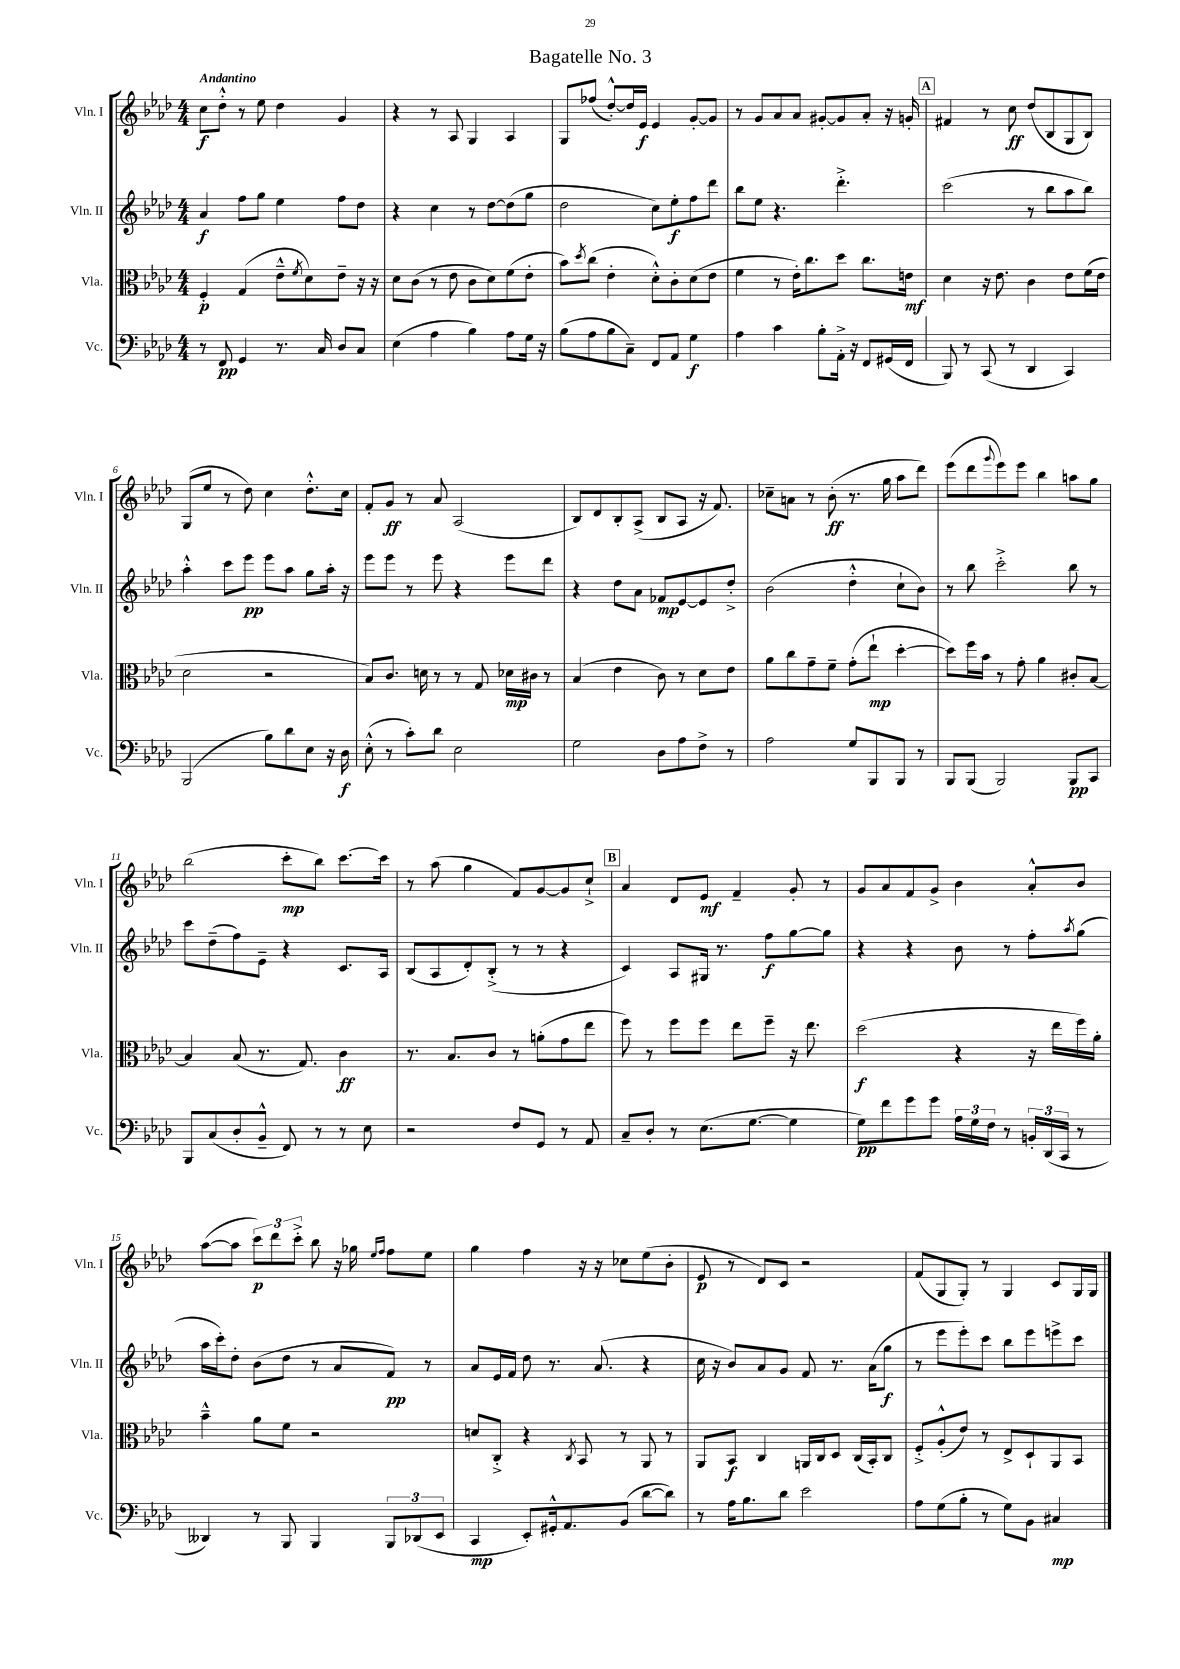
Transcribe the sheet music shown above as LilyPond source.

\header { title = "Bagatelle No. 3" }
<<
\new StaffGroup <<
\new Staff = "s0" \with { instrumentName = "Vln. I" shortInstrumentName = "Vln. I" } {
    \clef treble \key aes \major \numericTimeSignature \time 4/4 \tempo "Andantino"
    c''8\f des''8-.-^ r8 ees''8 des''4 g'4 |
    r4 r8 aes8 g4 aes4 |
    g8 fes''8( des''8~-.-^) des''16 ees'16\f ees'4 g'8~-. g'8 |
    r8 g'8 aes'8 aes'8 gis'8~-. gis'8 aes'8-. r16 g'16-. |
    \mark \markup { \box "A" } fis'4 r8 c''8\ff des''8( bes8 g8 bes8) |
    g8( ees''8 r8 des''8) c''4 des''8.-.-^ c''16 |
    f'8-. g'8\ff r8 aes'8 aes2( |
    bes8) des'8 bes8-. aes8->( bes8 aes8 r16 f'8.) |
    ces''8-- a'8 r8 bes'8-.\ff( r8. g''16 aes''8 des'''8) |
    ees'''8( des'''8 \appoggiatura { g'''8 } ees'''8) ees'''8 bes''4 a''8 g''8 |
    bes''2( c'''8-.\mp bes''8) c'''8.~ c'''16 |
    r8 aes''8( g''4 f'8) g'8~ g'8 c''8-!-> |
    \mark \markup { \box "B" } aes'4 des'8 ees'8\mf f'4-- g'8-. r8 |
    g'8 aes'8 f'8 g'8-> bes'4 aes'8-.-^ bes'8 |
    aes''8~( aes''8 \tuplet 3/2 { c'''8\p) des'''8 c'''8-.-> } bes''8 r16 ges''16 \grace { ees''16 f''16 } f''8 ees''8 |
    g''4 f''4 r16 r16 ces''8 ees''8( bes'8-. |
    ees'8\p r8 des'8) c'8 r2 |
    f'8( g8 g8-.) r8 g4 c'8 g16 g16 \bar "|." |
}
\new Staff = "s1" \with { instrumentName = "Vln. II" shortInstrumentName = "Vln. II" } {
    \clef treble \key aes \major \numericTimeSignature \time 4/4
    aes'4\f f''8 g''8 ees''4 f''8 des''8 |
    r4 c''4 r8 des''8~ des''8( g''8 |
    des''2 c''8) ees''8-.\f f''8 des'''8 |
    bes''8 ees''8 r4. des'''4.-.-> |
    \mark \markup { \box "A" } c'''2( r8 bes''8 aes''8 bes''8) |
    aes''4-.-^ c'''8 ees'''8\pp ees'''8 aes''8 g''8 aes''16-. r16 |
    ees'''8 ees'''8 r8 ees'''8 r4 ees'''8 des'''8 |
    r4 des''8 aes'8 fes'8\mp ees'8~ ees'8 des''8-.-> |
    bes'2( des''4-.-^ c''8-! bes'8) |
    r8 bes''8 c'''2-.-> bes''8 r8 |
    c'''8 des''8--( f''8) ees'8-- r4 c'8. aes16 |
    bes8( aes8 des'8-.) bes8-.->( r8 r8 r4 |
    \mark \markup { \box "B" } c'4) aes8 gis16 r8. f''8\f g''8~ g''8 |
    r4 r4 bes'8 r8 f''8-. \acciaccatura { aes''8 } g''8( |
    aes''16 c'''16-.) des''8-. bes'8( des''8 r8 aes'8 f'8\pp) r8 |
    aes'8 ees'16 f'16 des''8 r8. aes'8.( r4 |
    c''16 r16 bes'8) aes'8 g'8 f'8 r8. aes'16( g''8\f |
    r8 ees'''8 ees'''8-.) c'''8 bes''8 ees'''8 e'''8-> c'''8 \bar "|." |
}
\new Staff = "s2" \with { instrumentName = "Vla." shortInstrumentName = "Vla." } {
    \clef alto \key aes \major \numericTimeSignature \time 4/4
    f4-.\p g4( ees'8---^ \acciaccatura { f'8 } des'8) ees'8-- r16 r16 |
    des'8 c'8( r8 ees'8 c'8 des'8) f'8( ees'8-. |
    bes'8) \acciaccatura { des''8 } c''8( ees'4-. des'8-.-^) c'8-. des'8( ees'8 |
    f'4 r8 ees'16-.) c''8. des''8 c''8. e'16\mf |
    \mark \markup { \box "A" } des'4 r16 ees'8. c'4 ees'8 f'16( ees'16 |
    des'2 r2 |
    bes8) c'8. d'16 r8 r8 g8 des'16\mp cis'16 r8 |
    bes4( ees'4 c'8) r8 des'8 ees'8 |
    aes'8 c''8 g'8-- f'8-- g'8-.( ees''8-!\mp des''4~-. |
    des''8) f''16 bes'16 r8 g'8-. aes'4 cis'8-. bes8~ |
    bes4 bes8( r8. g8.) c'4\ff |
    r8. bes8. c'8 r8 a'8-.( g'8 ees''8 |
    \mark \markup { \box "B" } f''8) r8 f''8 f''8 ees''8 f''8-- r16 ees''8. |
    des''2\f( r4 r16 ees''16 f''16) aes'16-. |
    bes'4---^ aes'8 f'8 r2 |
    d'8 c8-.-> r4 \acciaccatura { c8 } bes,8 r8 aes,8 r8 |
    aes,8 bes,8\f c4 a,16 c16 des8 c16( bes,16-.) c8 |
    f8-.-> aes8-.-^( ees'8) r8 ees8-> des8-! aes,8 bes,8 \bar "|." |
}
\new Staff = "s3" \with { instrumentName = "Vc." shortInstrumentName = "Vc." } {
    \clef bass \key aes \major \numericTimeSignature \time 4/4
    r8 f,8\pp g,4 r8. c16 des8 c8 |
    ees4( aes4 bes4) aes8 g16 r16 |
    bes8( aes8 bes8 c8--) f,8 aes,8 g4\f |
    aes4 c'4 bes8-. aes,16-.-> r16 f,8 gis,16( f,16 |
    \mark \markup { \box "A" } bes,,8) r8 c,8( r8 des,4 c,4) |
    bes,,2( bes8) des'8 ees8 r16 des16\f |
    ees8-.-^( r8 c'8-.) des'8 ees2 |
    g2 des8 aes8 f8-> r8 |
    aes2 g8 bes,,8 bes,,8 r8 |
    bes,,8 bes,,8( bes,,2) bes,,8\pp c,8 |
    bes,,8 c8( des8-. bes,8---^ f,8) r8 r8 ees8 |
    r2 f8 g,8 r8 aes,8 |
    \mark \markup { \box "B" } c8-- des8-. r8 ees8.( g8.~ g4 |
    g8\pp) f'8 g'8 g'8 \tuplet 3/2 { aes16 g16 f16 } r8 \tuplet 3/2 { b,16-. des,16( c,16 } r8 |
    deses,4) r8 bes,,8 bes,,4 \tuplet 3/2 { bes,,8 des,8( ees,8 } |
    c,4\mp ees,8-.) gis,16-.-^ aes,8. bes,8( des'8~ des'8) |
    r8 aes16 bes8. des'8 ees'2 |
    aes8 g8( bes8-. r8 g8) bes,8 cis4\mp \bar "|." |
}
>>
>>
